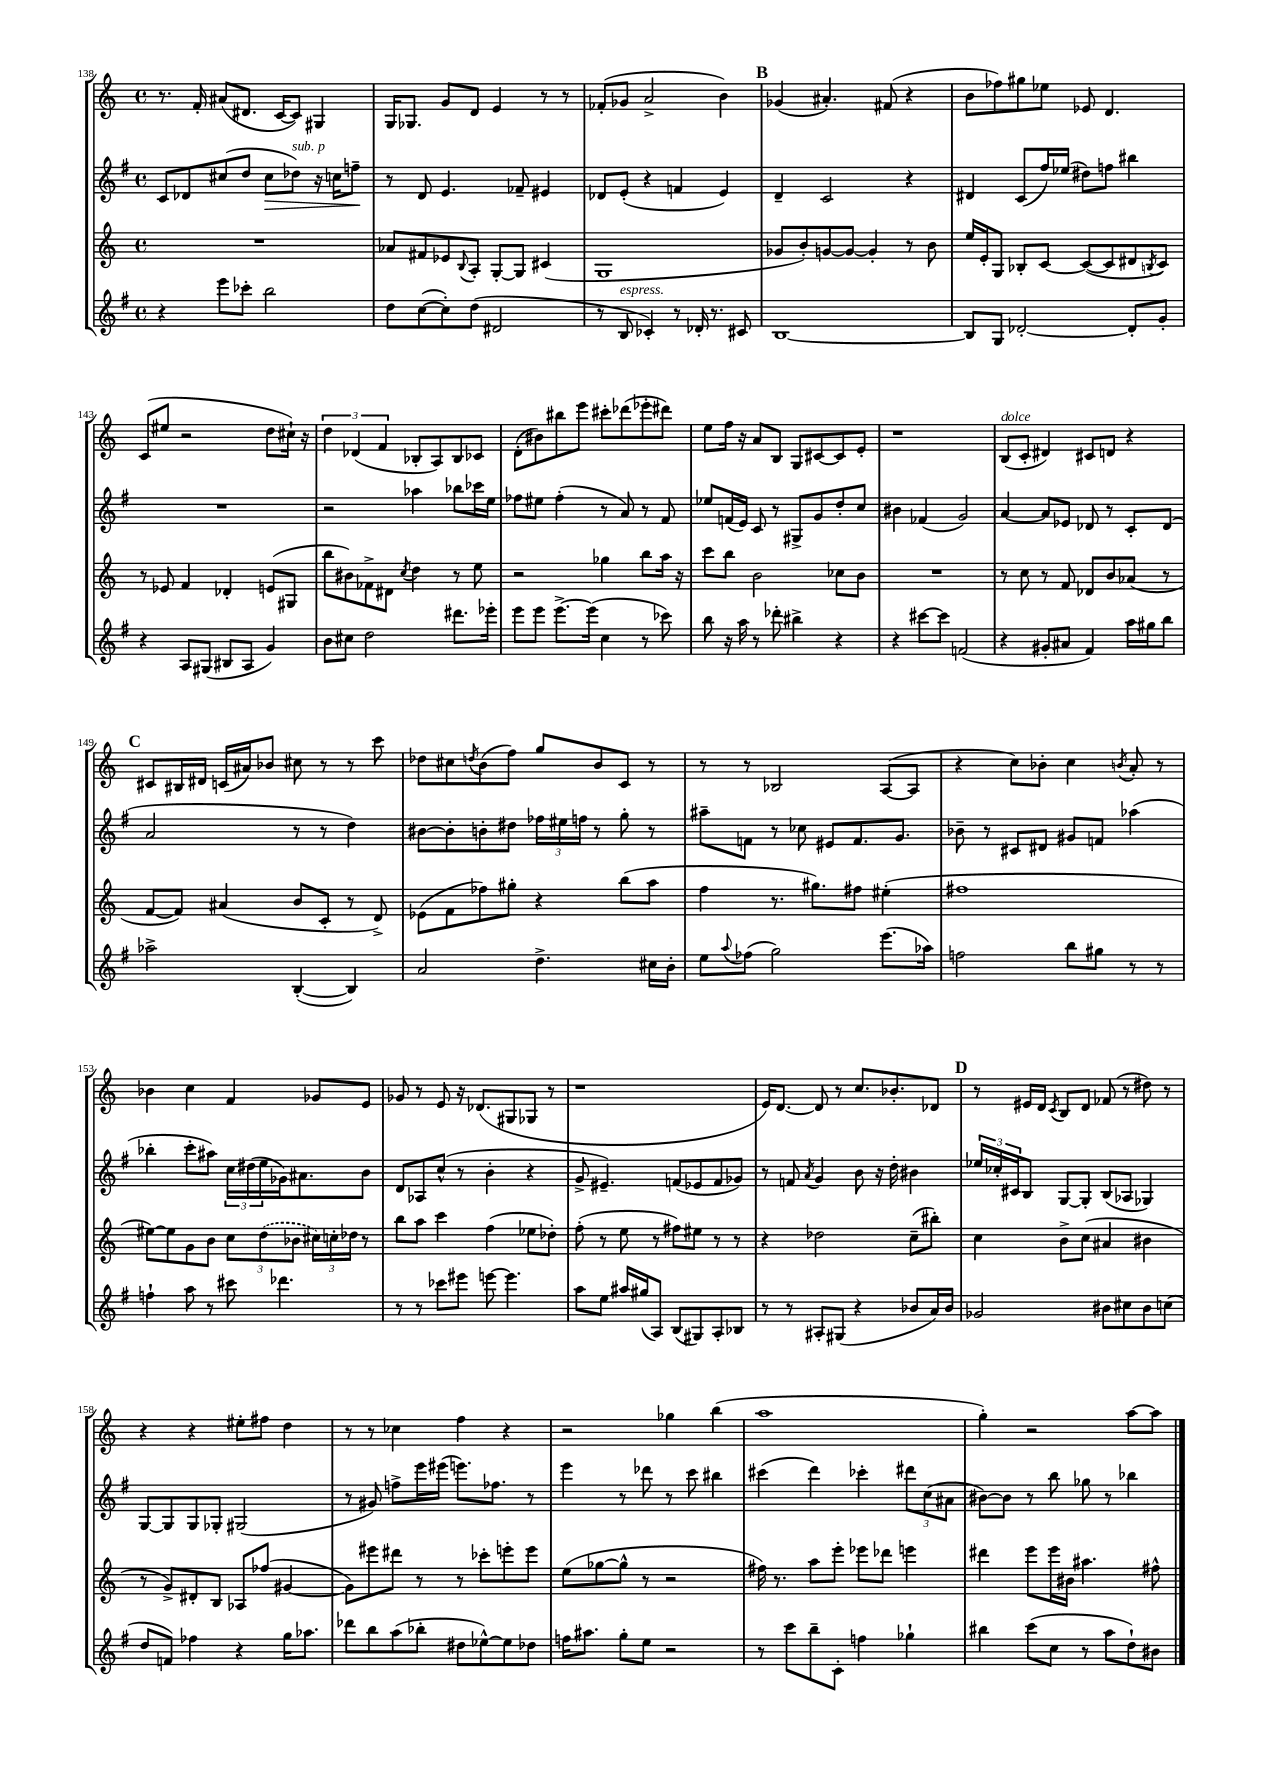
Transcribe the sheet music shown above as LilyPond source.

<<
\new StaffGroup <<
\new Staff = "s0" {
    \clef treble \key c \major \defaultTimeSignature \time 4/4
    r8. f'16-. ais'8( dis'8. c'16~ c'8) gis4 |
    g16 ges8. g'8 d'8 e'4 r8 r8 |
    fes'8-.( ges'8 a'2-> b'4) |
    \mark \markup { \bold "B" } ges'4( ais'4.-.) fis'8( r4 |
    b'8 fes''8) gis''8 ees''8 ees'8 d'4. |
    c'8( eis''8 r2 d''8 cis''16-!) r16 |
    \tuplet 3/2 { d''4 des'4( f'4 } bes8-. a8) bes8 ces'8 |
    d'8-.( bis'8) bis''8 e'''8 cis'''8-. des'''8( ees'''8-. dis'''8) |
    e''8 f''16 r16 a'8 b8 g8 cis'8~ cis'8 e'8-. |
    r1 |
    b8^\markup { \italic "dolce" }( c'8-. dis'4) cis'8 d'8 r4 |
    \mark \markup { \bold "C" } cis'8 bis16 dis'16 c'16( ais'16) bes'8 cis''8 r8 r8 c'''8 |
    des''8 cis''8 \acciaccatura { d''8 } b'8( f''8) g''8 b'8 c'8 r8 |
    r8 r8 bes2 a8~( a8 |
    r4 c''8) bes'8-. c''4 \acciaccatura { b'8 } a'8-. r8 |
    bes'4 c''4 f'4 ges'8 e'8 |
    ges'8 r8 e'8 r16 des'8.( gis8 ges8 r8 |
    r1 |
    e'16) d'8.~ d'8 r8 c''8. bes'8.-. des'8 |
    \mark \markup { \bold "D" } r8 eis'16 d'16 \acciaccatura { c'8 } b8 d'8 fes'8( r8 dis''8) r8 |
    r4 r4 eis''8-. fis''8 d''4 |
    r8 r8 ces''4 f''4 r4 |
    r2 ges''4 b''4( |
    a''1 |
    g''4-.) r2 a''8~ a''8 \bar "|." |
}
\new Staff = "s1" {
    \clef treble \key g \major \defaultTimeSignature \time 4/4
    c'8 des'8 cis''8( d''8 cis''8\> des''8^\markup { \italic "sub. p" }) r16 c''16 f''8--\! |
    r8 d'8 e'4. fes'8-- eis'4 |
    des'8 e'8-.( r4 f'4 e'4) |
    \mark \markup { \bold "B" } d'4-- c'2 r4 |
    dis'4 c'8( fis''16) ees''16( dis''8) f''8 bis''4 |
    R1 |
    r2 aes''4 bes''8 ces'''16 e''16 |
    fes''8 eis''8 fes''4-.( r8 a'8) r8 fis'8 |
    ees''8 f'16( e'16) c'8 r8 gis8-> g'8 d''8-. c''8 |
    bis'4 fes'4( g'2) |
    a'4~ a'8 ees'8 des'8 r8 c'8-. des'8( |
    \mark \markup { \bold "C" } a'2 r8 r8 d''4) |
    bis'8~ bis'8-. b'8-. dis''8 \tuplet 3/2 { fes''16 eis''16 f''16 } r8 g''8-. r8 |
    ais''8-- f'8 r8 ces''8 eis'8 f'8. g'8. |
    bes'8-- r8 cis'8 dis'8 gis'8 f'8 aes''4( |
    bes''4-. c'''8-. ais''8) \tuplet 3/2 { c''16 dis''16( e''16 } ges'16) ais'8. b'8 |
    d'8 aes8 c''8-^( r8 b'4-. r4 |
    g'8-> eis'4.--) f'8( ees'8 f'8 ges'8) |
    r8 f'8 \acciaccatura { a'8 } g'4 b'8 r16 d''16-. bis'4 |
    \mark \markup { \bold "D" } \tuplet 3/2 { ees''16 ces''16-. cis'16 } b8 g8~ g8-. b8( aes8 ges4) |
    g8~ g8 g8 ges8-. gis2( |
    r8 gis'8) f''8-> e'''16 eis'''16( e'''8.) fes''8. r8 |
    e'''4 r8 des'''8 r8 c'''8 bis''4 |
    cis'''4( d'''4) ces'''4-. \tuplet 3/2 { dis'''8 c''8( ais'8 } |
    bis'8~) bis'8 r8 b''8 ges''8 r8 bes''4 \bar "|." |
}
\new Staff = "s2" {
    \clef treble \key c \major \defaultTimeSignature \time 4/4
    R1 |
    aes'8 fis'8 ees'8 \appoggiatura { b8 } a8-. g8~-. g8 cis'4( |
    g1 |
    \mark \markup { \bold "B" } ges'8 b'8-.) g'8~ g'8~ g'4-. r8 b'8 |
    e''16 e'16-. g8 bes8-. c'8~ c'8~( c'8 dis'8 \acciaccatura { b8 } c'8) |
    r8 ees'8 f'4 des'4-. e'8( gis8 |
    b''8 bis'8) fes'8-> dis'8 \acciaccatura { c''8 } d''4 r8 e''8 |
    r2 ges''4 b''8 a''16 r16 |
    c'''8 b''8 b'2 ces''8 b'8 |
    R1 |
    r8 c''8 r8 f'8 des'8 b'8 aes'8( r8 |
    \mark \markup { \bold "C" } f'8~ f'8) ais'4( b'8 c'8-. r8 d'8->) |
    ees'8( f'8 fes''8) gis''8-. r4 b''8( a''8 |
    f''4 r8. gis''8.) fis''8 eis''4-.( |
    fis''1 |
    eis''8~) eis''8 g'8 b'8 \tuplet 3/2 { c''8 \once \slurDashed d''8( bes'8 } \tuplet 3/2 { cis''16) c''16-. des''16 } r8 |
    b''8 a''8 c'''4 f''4( ees''8 des''8-.) |
    f''8-.( r8 e''8 r8 fis''8) eis''8 r8 r8 |
    r4 des''2 c''8--( bis''8-.) |
    \mark \markup { \bold "D" } c''4 b'8-> c''8( ais'4 bis'4 |
    r8 g'8->) dis'8-. b8 aes8 fes''8( gis'4~ |
    gis'8) eis'''8 dis'''8 r8 r8 ces'''8-. e'''8-. e'''8 |
    e''8( ges''8~ ges''8-^ r8 r2 |
    fis''16) r8. a''8 e'''8-. ees'''8 des'''8 e'''4 |
    dis'''4 e'''8 e'''16 bis'16 ais''4. fis''8-^ \bar "|." |
}
\new Staff = "s3" {
    \clef treble \key g \major \defaultTimeSignature \time 4/4
    r4 e'''8 ces'''8-. b''2 |
    d''8 c''8~( c''8-.) d''8( dis'2 |
    r8 b8^\markup { \italic "espress." } ces'4-.) r8 des'16-. r8. cis'8 |
    \mark \markup { \bold "B" } b1~ |
    b8 g8 des'2~-. des'8-. g'8-. |
    r4 a8 gis8( bis8 a8 g'4) |
    b'8 cis''8 d''2 dis'''8. ees'''16-. |
    e'''8 e'''8 e'''8.~-> e'''16( c''4 r8 ces'''8) |
    b''8 r16 a''16 r8 des'''8-. bis''4-> r4 |
    r4 cis'''8~ cis'''8 f'2( |
    r4 gis'8-. ais'8 fis'4) a''16 gis''16 b''8 |
    \mark \markup { \bold "C" } aes''2-> b4~-.( b4) |
    a'2 d''4.-> cis''16 b'16-. |
    e''8 \appoggiatura { a''8 } fes''8( g''2) e'''8.( aes''16) |
    f''2 b''8 gis''8 r8 r8 |
    f''4-! a''8 r8 cis'''8 des'''4. |
    r8 r8 ces'''8 eis'''8 e'''8~ e'''4. |
    a''8 e''8 ais''16 gis''16( a8) b8( gis8) a8-. bes8 |
    r8 r8 ais8-. gis8( r4 bes'8 a'16) bes'16 |
    \mark \markup { \bold "D" } ges'2 bis'8 cis''8 bis'8 c''8( |
    d''8 f'8) fes''4 r4 g''16 aes''8. |
    des'''8 b''8 a''8( bes''8-. dis''8 ees''8~-^) ees''8 des''8 |
    f''16 ais''8. g''8-. e''8 r2 |
    r8 c'''8 b''8-- c'8-. f''4 ges''4-! |
    bis''4 c'''8( c''8 r8 a''8 d''8-!) bis'8 \bar "|." |
}
>>
>>
\layout { \context { \Score currentBarNumber = #138 } }
